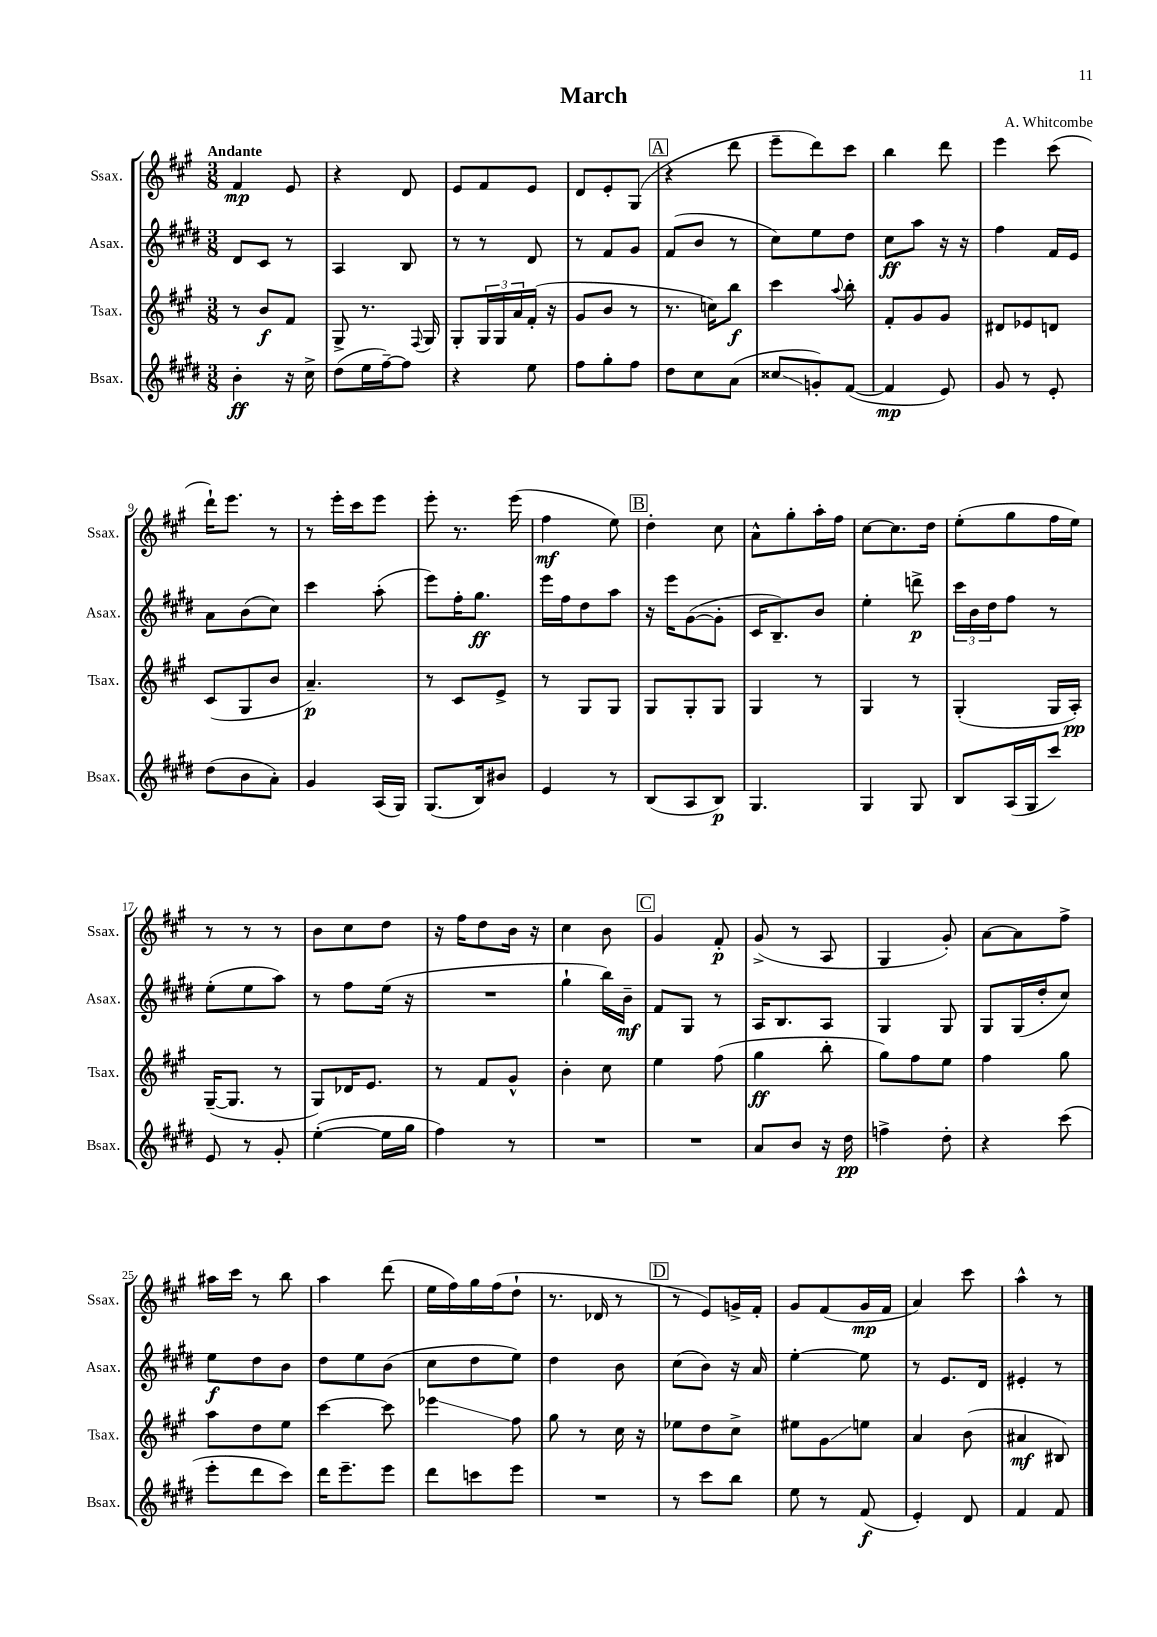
\header { title = "March" composer = "A. Whitcombe" }
<<
\new StaffGroup <<
\new Staff = "s0" \with { instrumentName = "Ssax." shortInstrumentName = "Ssax." } {
    \clef treble \key a \major \numericTimeSignature \time 3/8 \tempo "Andante"
    fis'4\mp e'8 |
    r4 d'8 |
    e'8 fis'8 e'8 |
    d'8 e'8-. gis8( |
    \mark \markup { \box "A" } r4 d'''8 |
    e'''8-- d'''8) cis'''8 |
    b''4 d'''8 |
    e'''4 cis'''8( |
    d'''16-!) e'''8. r8 |
    r8 e'''16-. cis'''16 e'''8 |
    e'''8-. r8. e'''16( |
    fis''4\mf e''8) |
    \mark \markup { \box "B" } d''4-. cis''8 |
    a'8-^ gis''8-. a''16-. fis''16 |
    cis''8~ cis''8. d''16 |
    e''8-.( gis''8 fis''16 e''16) |
    r8 r8 r8 |
    b'8 cis''8 d''8 |
    r16 fis''16 d''8 b'16 r16 |
    cis''4 b'8 |
    \mark \markup { \box "C" } gis'4 fis'8-.\p |
    gis'8->( r8 a8 |
    gis4 gis'8-.) |
    a'8~ a'8 fis''8-> |
    ais''16 cis'''16 r8 b''8 |
    a''4 d'''8( |
    e''16 fis''16) gis''16 fis''16( d''8-! |
    r8. des'16 r8 |
    \mark \markup { \box "D" } r8 e'8) g'16-> fis'16-. |
    gis'8 fis'8( gis'16\mp fis'16 |
    a'4) cis'''8 |
    a''4-^ r8 \bar "|." |
}
\new Staff = "s1" \with { instrumentName = "Asax." shortInstrumentName = "Asax." } {
    \clef treble \key e \major \numericTimeSignature \time 3/8
    dis'8 cis'8 r8 |
    a4 b8 |
    r8 r8 dis'8 |
    r8 fis'8 gis'8 |
    \mark \markup { \box "A" } fis'8( b'8 r8 |
    cis''8) e''8 dis''8 |
    cis''8\ff a''8 r16 r16 |
    fis''4 fis'16 e'16 |
    a'8 b'8( cis''8) |
    cis'''4 a''8-.( |
    e'''8) fis''16-. gis''8.\ff |
    e'''16 fis''16 dis''8 a''8 |
    \mark \markup { \box "B" } r16 e'''16 gis'8~( gis'8-. |
    cis'16 b8.--) b'8 |
    e''4-. d'''8->\p |
    \tuplet 3/2 { cis'''16 b'16 dis''16 } fis''8 r8 |
    e''8-.( e''8 a''8) |
    r8 fis''8 e''16( r16 |
    R4. |
    gis''4-! b''16) b'16--\mf |
    \mark \markup { \box "C" } fis'8 gis8 r8 |
    a16 b8. a8 |
    gis4 gis8 |
    gis8 gis16( dis''16-. cis''8) |
    e''8\f dis''8 b'8 |
    dis''8 e''8 b'8( |
    cis''8 dis''8 e''8) |
    dis''4 b'8 |
    \mark \markup { \box "D" } cis''8( b'8) r16 a'16 |
    e''4~-. e''8 |
    r8 e'8. dis'16 |
    eis'4-. r8 \bar "|." |
}
\new Staff = "s2" \with { instrumentName = "Tsax." shortInstrumentName = "Tsax." } {
    \clef treble \key a \major \numericTimeSignature \time 3/8
    r8 b'8\f fis'8 |
    gis8-> r8. \appoggiatura { fis8 } gis16 |
    gis8-. \tuplet 3/2 { gis16 gis16 a'16 } fis'16-.( r16 |
    gis'8 b'8 r8 |
    \mark \markup { \box "A" } r8. c''16) b''8\f |
    cis'''4 \appoggiatura { a''8 } b''8-. |
    fis'8-. gis'8 gis'8 |
    dis'8 ees'8 d'8 |
    cis'8( gis8 b'8 |
    a'4.--\p) |
    r8 cis'8 e'8-> |
    r8 gis8 gis8 |
    \mark \markup { \box "B" } gis8 gis8-. gis8 |
    gis4 r8 |
    gis4 r8 |
    gis4-.( gis16 a16-.\pp) |
    gis16~--( gis8. r8 |
    gis8) des'16 e'8. |
    r8 fis'8 gis'8-^ |
    b'4-. cis''8 |
    \mark \markup { \box "C" } e''4 fis''8( |
    gis''4\ff b''8-. |
    gis''8) fis''8 e''8 |
    fis''4 gis''8 |
    a''8 d''8 e''8 |
    cis'''4~ cis'''8 |
    ees'''4\glissando fis''8 |
    gis''8 r8 cis''16 r16 |
    \mark \markup { \box "D" } ees''8 d''8 cis''8-> |
    eis''8 gis'8\glissando e''8 |
    a'4 b'8( |
    ais'4\mf bis8) \bar "|." |
}
\new Staff = "s3" \with { instrumentName = "Bsax." shortInstrumentName = "Bsax." } {
    \clef treble \key e \major \numericTimeSignature \time 3/8
    b'4-.\ff r16 cis''16-> |
    dis''8( e''16 fis''16~--) fis''8 |
    r4 e''8 |
    fis''8 gis''8-. fis''8 |
    \mark \markup { \box "A" } dis''8 cis''8 a'8( |
    cisis''8\glissando g'8-.) fis'8~( |
    fis'4\mp e'8) |
    gis'8 r8 e'8-. |
    dis''8( b'8 a'8-.) |
    gis'4 a16( gis16) |
    gis8.( b16) bis'8 |
    e'4 r8 |
    \mark \markup { \box "B" } b8( a8 b8\p) |
    gis4. |
    gis4 gis8 |
    b8 a16( gis16 cis'''8) |
    e'8 r8 gis'8-. |
    e''4~-.( e''16 gis''16 |
    fis''4) r8 |
    R4. |
    \mark \markup { \box "C" } R4. |
    a'8 b'8 r16 dis''16\pp |
    f''4-> dis''8-. |
    r4 cis'''8( |
    e'''8-. dis'''8 cis'''8) |
    dis'''16 e'''8.-- e'''8 |
    dis'''8 c'''8 e'''8 |
    R4. |
    \mark \markup { \box "D" } r8 cis'''8 b''8 |
    e''8 r8 fis'8\f( |
    e'4-.) dis'8 |
    fis'4 fis'8 \bar "|." |
}
>>
>>
